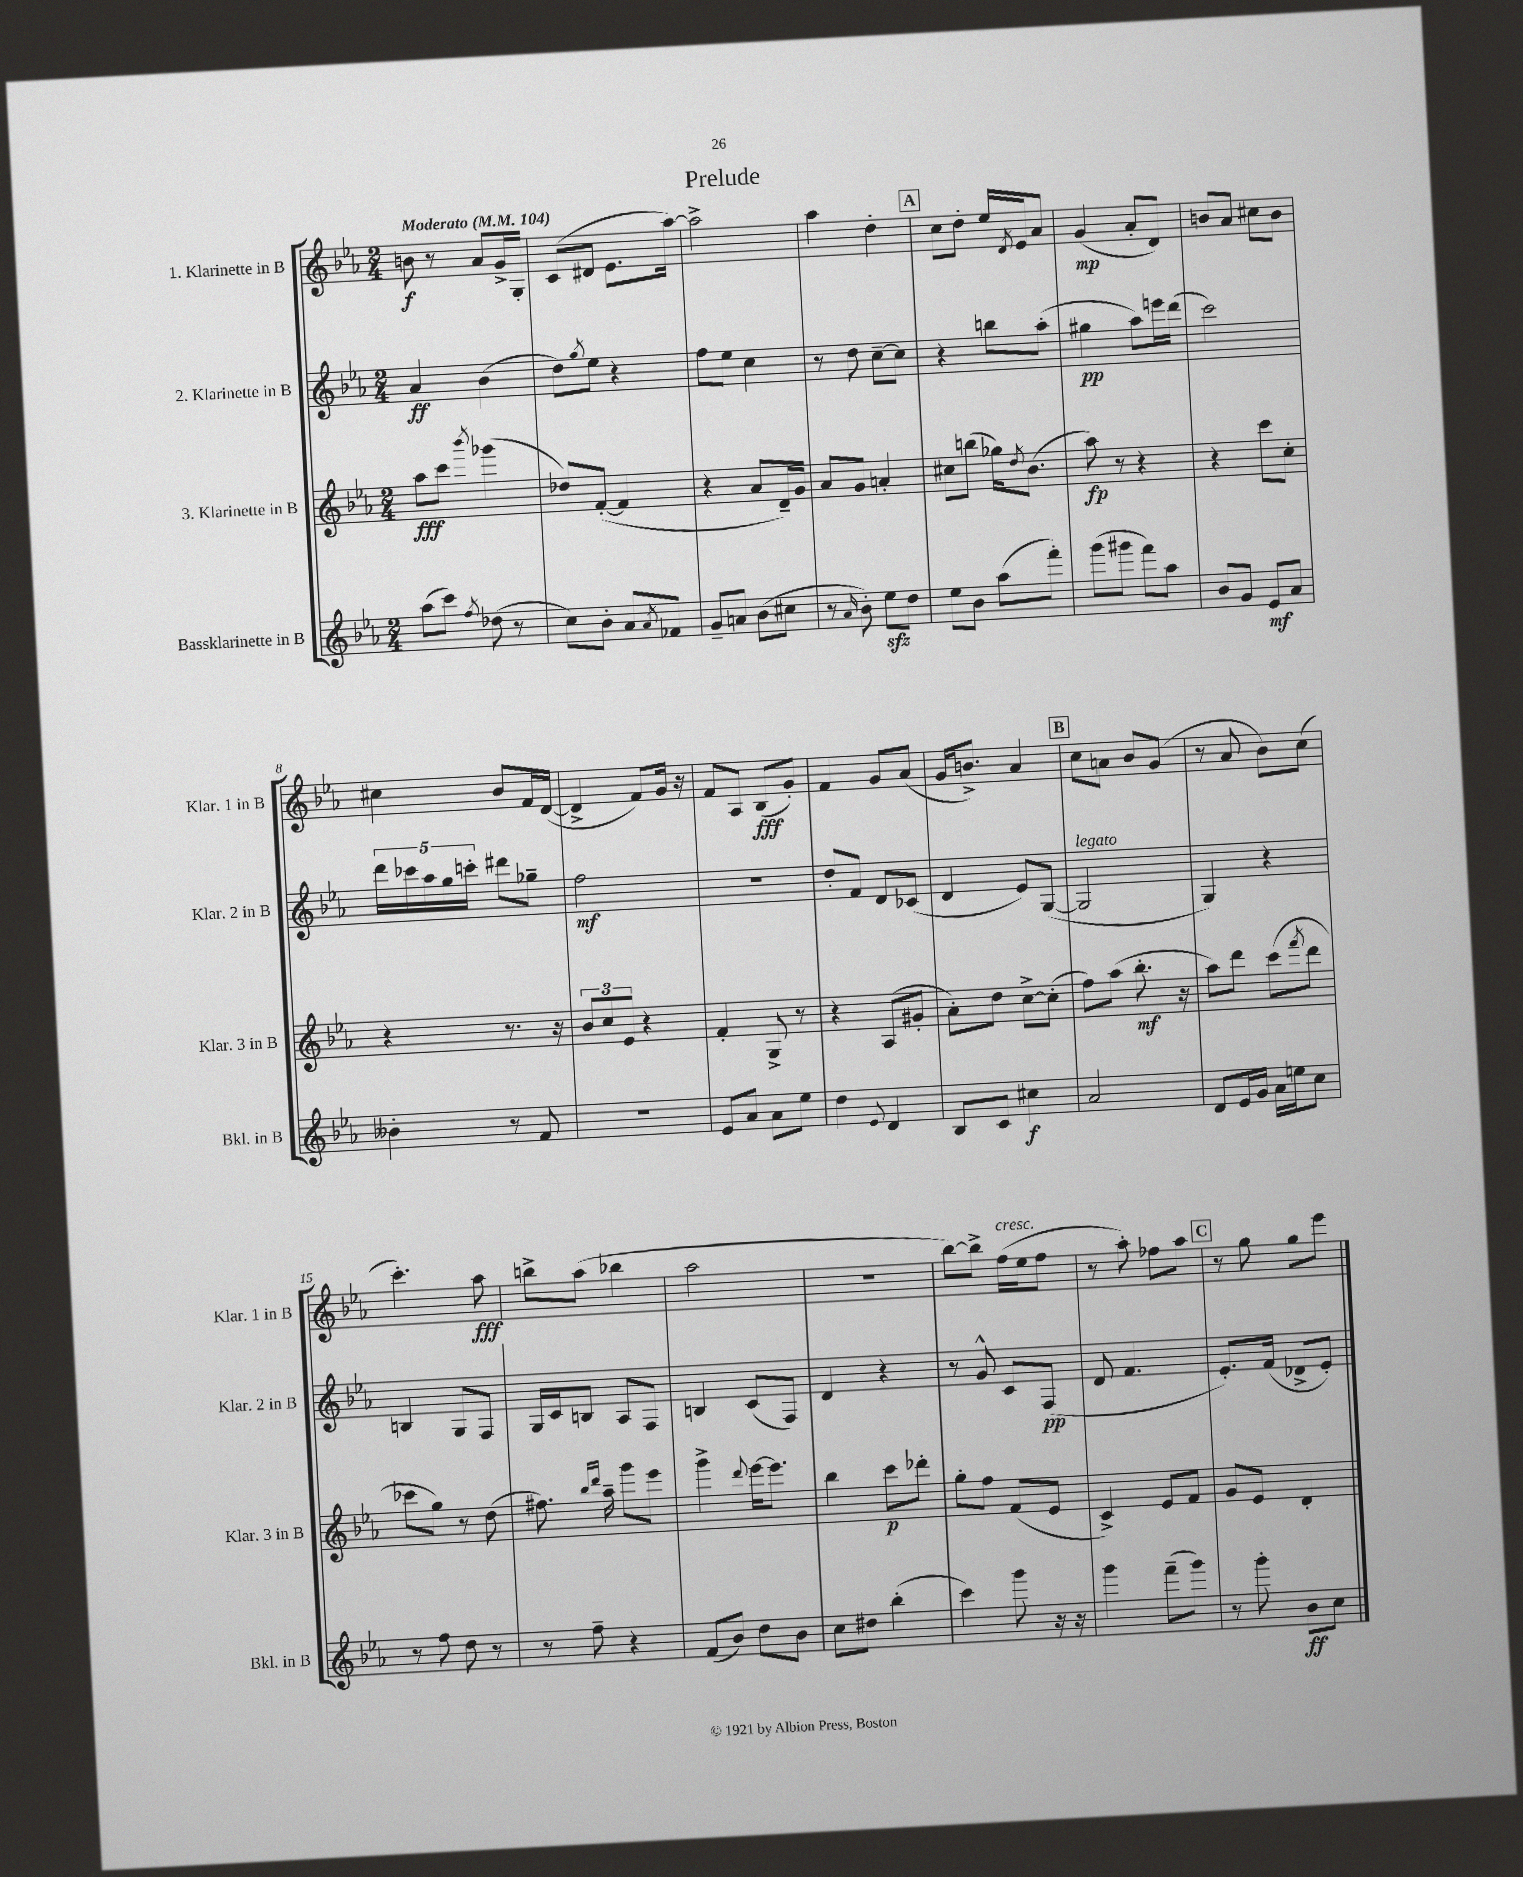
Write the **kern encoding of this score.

**kern	**dynam	**kern	**dynam	**kern	**dynam	**kern	**dynam
*part4	*part4	*part3	*part3	*part2	*part2	*part1	*part1
*staff4	*staff4	*staff3	*staff3	*staff2	*staff2	*staff1	*staff1
*I"Bassklarinette in B	*	*I"3. Klarinette in B	*	*I"2. Klarinette in B	*	*I"1. Klarinette in B	*
*I'Bkl. in B	*	*I'Klar. 3 in B	*	*I'Klar. 2 in B	*	*I'Klar. 1 in B	*
*clefG2	*	*clefG2	*	*clefG2	*	*clefG2	*
*k[b-e-a-]	*	*k[b-e-a-]	*	*k[b-e-a-]	*	*k[b-e-a-]	*
*M2/4	*	*M2/4	*	*M2/4	*	*M2/4	*
*MM104	*	*MM104	*	*MM104	*	*MM104	*
=1	=1	=1	=1	=1	=1	=1	=1
!	!	!	!	!	!	!LO:TX:a:B:t=Moderato	!
(8aa-\L	.	8aa-\L	fff	4a-/	ff	8bn\	f
8ccc\J)	.	8ccc\J	.	.	.	8r	.
8qff/	.	8qbbb-/	.	.	.	.	.
(8dd-X\	.	(4ggg-X\	.	(4b-\	.	8a-/L	.
8r	.	.	.	.	.	16g^/L	.
.	.	.	.	.	.	16G'/JJ	.
=2	=2	=2	=2	=2	=2	=2	=2
8cc\L)	.	8dd-X/L)	.	8dd\L)	.	(8c/L	.
.	.	.	.	8qgg/	.	.	.
8b-'\J	.	([8f'/J	.	8ee-\J	.	8d#X/J	.
8a-/L	.	4f/]	.	4r	.	8.e-\L	.
8qa-/	.	.	.	.	.	.	.
8f-X/J	.	.	.	.	.	.	.
.	.	.	.	.	.	[16aa-\Jk)	.
=3	=3	=3	=3	=3	=3	=3	=3
8g~/L	.	4r	.	8ff\L	.	2aa-^\]	.
8an/J	.	.	.	8ee-\J	.	.	.
(8b-\L	.	8a-/L	.	4cc\	.	.	.
8cc#X\J	.	16d~/L)	.	.	.	.	.
.	.	16g/JJ	.	.	.	.	.
=4	=4	=4	=4	=4	=4	=4	=4
8r	.	8a-/L	.	8r	.	4aa-\	.
16qqa-/	.	.	.	.	.	.	.
8b-'\)	.	8g/J	.	8dd\	.	.	.
8ee-zz\L	.	4an'/	.	[8cc~\L	.	4dd'\	.
8dd\J	.	.	.	8cc\J]	.	.	.
!!LO:REH:place=s1:t=A
=5	=5	=5	=5	=5	=5	=5	=5
8ee-\L	.	8cc#X\L	.	4r	.	8cc\L	.
8b-\J	.	(8bbn\J	.	.	.	8dd'\J	.
(8aa-\L	.	16gg-X\KL)	.	8bbn\L	.	16ee-/LL	.
.	.	8qdd/	.	.	.	8qd/	.
.	.	(8.b-\J	.	.	.	16e-/J	.
8fff'\J)	.	.	.	(8aa-'\J	.	8a-/J	.
=6	=6	=6	=6	=6	=6	=6	=6
(8ggg\L	.	8aa-\)	fp	4gg#X\	pp	(4g/	mp
8ggg#X\J	.	8r	.	.	.	.	.
8fff\L)	.	4r	.	8aa-\L)	.	8a-'/L	.
8aa-\J	.	.	.	16eeen\L	.	8d/J)	.
.	.	.	.	(16ddd\JJ	.	.	.
=7	=7	=7	=7	=7	=7	=7	=7
8b-/L	.	4r	.	2ccc\)	.	8bn/L	.
8g/J	.	.	.	.	.	8a-/J	.
8e-/L	mf	8ccc\L	.	.	.	8cc#X\L	.
8a-/J	.	8cc'\J	.	.	.	8b\J	.
!!LO:LB:g=z
=8	=8	=8	=8	=8	=8	=8	=8
4b--X'\	.	4r	.	20ddd\LL	.	4cc#X\	.
.	.	.	.	20ccc-X\	.	.	.
.	.	.	.	20aa-\	.	.	.
.	.	.	.	20gg\	.	.	.
.	.	.	.	20cccn'\JJ	.	.	.
8r	.	8.r	.	8ddd#X\L	.	8b-/L	.
8f/	.	.	.	8gg-X~\J	.	16f/L	.
.	.	16r	.	.	.	([16d/JJ	.
=9	=9	=9	=9	=9	=9	=9	=9
2r	.	12b-/L	.	2ff\	mf	4d^/]	.
.	.	12cc/	.	.	.	.	.
.	.	12e-/J	.	.	.	.	.
.	.	4r	.	.	.	8f/L)	.
.	.	.	.	.	.	16g/Jk	.
.	.	.	.	.	.	16r	.
=10	=10	=10	=10	=10	=10	=10	=10
8e-/L	.	4f'/	.	2r	.	8f/L	.
8a-/J	.	.	.	.	.	8A-/J	.
8a-\L	.	8G^/	.	.	.	(8B-/L	fff
8ee-\J	.	8r	.	.	.	8g'/J)	.
=11	=11	=11	=11	=11	=11	=11	=11
4dd\	.	4r	.	8dd'/L	.	4f/	.
.	.	.	.	8f/J	.	.	.
8qqe-/	.	.	.	.	.	.	.
4d/	.	(8A-/L	.	8d/L	.	8g/L	.
.	.	8g#X'/J	.	(8c-X/J	.	(8a-/J	.
=12	=12	=12	=12	=12	=12	=12	=12
8B-/L	.	8a-'\L)	.	4d/	.	16g/KL	.
.	.	.	.	.	.	8.bn^/J)	.
8c/J	.	8dd\J	.	.	.	.	.
4cc#X\	f	[8cc^\L	.	8e-/L)	.	4a-/	.
.	.	(8cc'\J]	.	([8G/J	.	.	.
!!LO:REH:place=s1:t=B
=13	=13	=13	=13	=13	=13	=13	=13
!	!	!	!	!LO:TX:a:i:t=legato	!	!	!
2a-/	.	8ff\L)	.	2G/]	.	8cc\L	.
.	.	(8aa-\J	.	.	.	8an\J	.
.	.	8.bb-'\	mf	.	.	8b-/L	.
.	.	.	.	.	.	(8g/J	.
.	.	16r	.	.	.	.	.
=14	=14	=14	=14	=14	=14	=14	=14
8d/L	.	8aa-\L)	.	4G/)	.	8r	.
16e-/L	.	8ddd\J	.	.	.	8a-/	.
16g/JJ	.	.	.	.	.	.	.
16a-\LL	.	(8ccc\L	.	4r	.	8b-\L)	.
16een\J	.	.	.	.	.	.	.
.	.	8qfff/	.	.	.	.	.
8cc\J	.	8ddd\J	.	.	.	(8cc\J	.
!!LO:LB:g=z
=15	=15	=15	=15	=15	=15	=15	=15
8r	.	8ccc-X\L	.	4Bn/	.	4.ccc'\)	.
8ff\	.	8gg\J)	.	.	.	.	.
8dd\	.	8r	.	8G/L	.	.	.
8r	.	(8dd\	.	8F/J	.	8aa-\	fff
=16	=16	=16	=16	=16	=16	=16	=16
8r	.	8.ff#X\)	.	16G/LL	.	8bbn^\L	.
.	.	.	.	16c/J	.	.	.
8ff~\	.	.	.	8Bn/J	.	(8aa-\J	.
.	.	16qqbb-/LL	.	.	.	.	.
.	.	16qqddd/JJ	.	.	.	.	.
.	.	16aa-~\	.	.	.	.	.
4r	.	8ggg\L	.	8A-/L	.	4bb-X\	.
.	.	8eee-\J	.	8F/J	.	.	.
=17	=17	=17	=17	=17	=17	=17	=17
(8f/L	.	4ggg^\	.	4Bn/	.	2aa-\	.
8b-/J)	.	.	.	.	.	.	.
.	.	8qqddd/	.	.	.	.	.
8dd\L	.	[16eee-\KL	.	(8c/L	.	.	.
.	.	8.eee-\J]	.	.	.	.	.
8b-\J	.	.	.	8F/J)	.	.	.
=18	=18	=18	=18	=18	=18	=18	=18
8cc\L	.	4bb-\	.	4d/	.	2r	.
8dd#X\J	.	.	.	.	.	.	.
(4bb-'\	.	8ccc\L	p	4r	.	.	.
.	.	8ddd-X'\J	.	.	.	.	.
=19	=19	=19	=19	=19	=19	=19	=19
4ccc\)	.	8gg'\L	.	8r	.	[8bb-\L)	.
.	.	8ff\J	.	8g^^/	.	8bb-^\J]	.
!	!	!	!	!	!	!LO:TX:a:i:t=cresc.	!
8ggg\	.	(8f/L	.	8c/L	.	(16ff\LL	.
.	.	.	.	.	.	16ee-\J	.
16r	.	8e-/J	.	(8F/J	pp	8ff\J	.
16r	.	.	.	.	.	.	.
=20	=20	=20	=20	=20	=20	=20	=20
4ggg\	.	4c^/)	.	8d/	.	8r	.
.	.	.	.	4.f/	.	8aa-'\)	.
(8fff~\L	.	8e-/L	.	.	.	8ff-X\L	.
8ggg\J)	.	8f/J	.	.	.	8aa-\J	.
!!LO:REH:place=s1:t=C
=21	=21	=21	=21	=21	=21	=21	=21
8r	.	8g/L	.	8.e-'/L)	.	8r	.
8ggg'\	.	8e-/J	.	.	.	8gg\	.
.	.	.	.	(16f/Jk	.	.	.
8b-\L	ff	4d'/	.	8d-X^/L	.	8gg\L	.
8cc\J	.	.	.	8e-'/J)	.	8eee-\J	.
==	==	==	==	==	==	==	==
*-	*-	*-	*-	*-	*-	*-	*-
